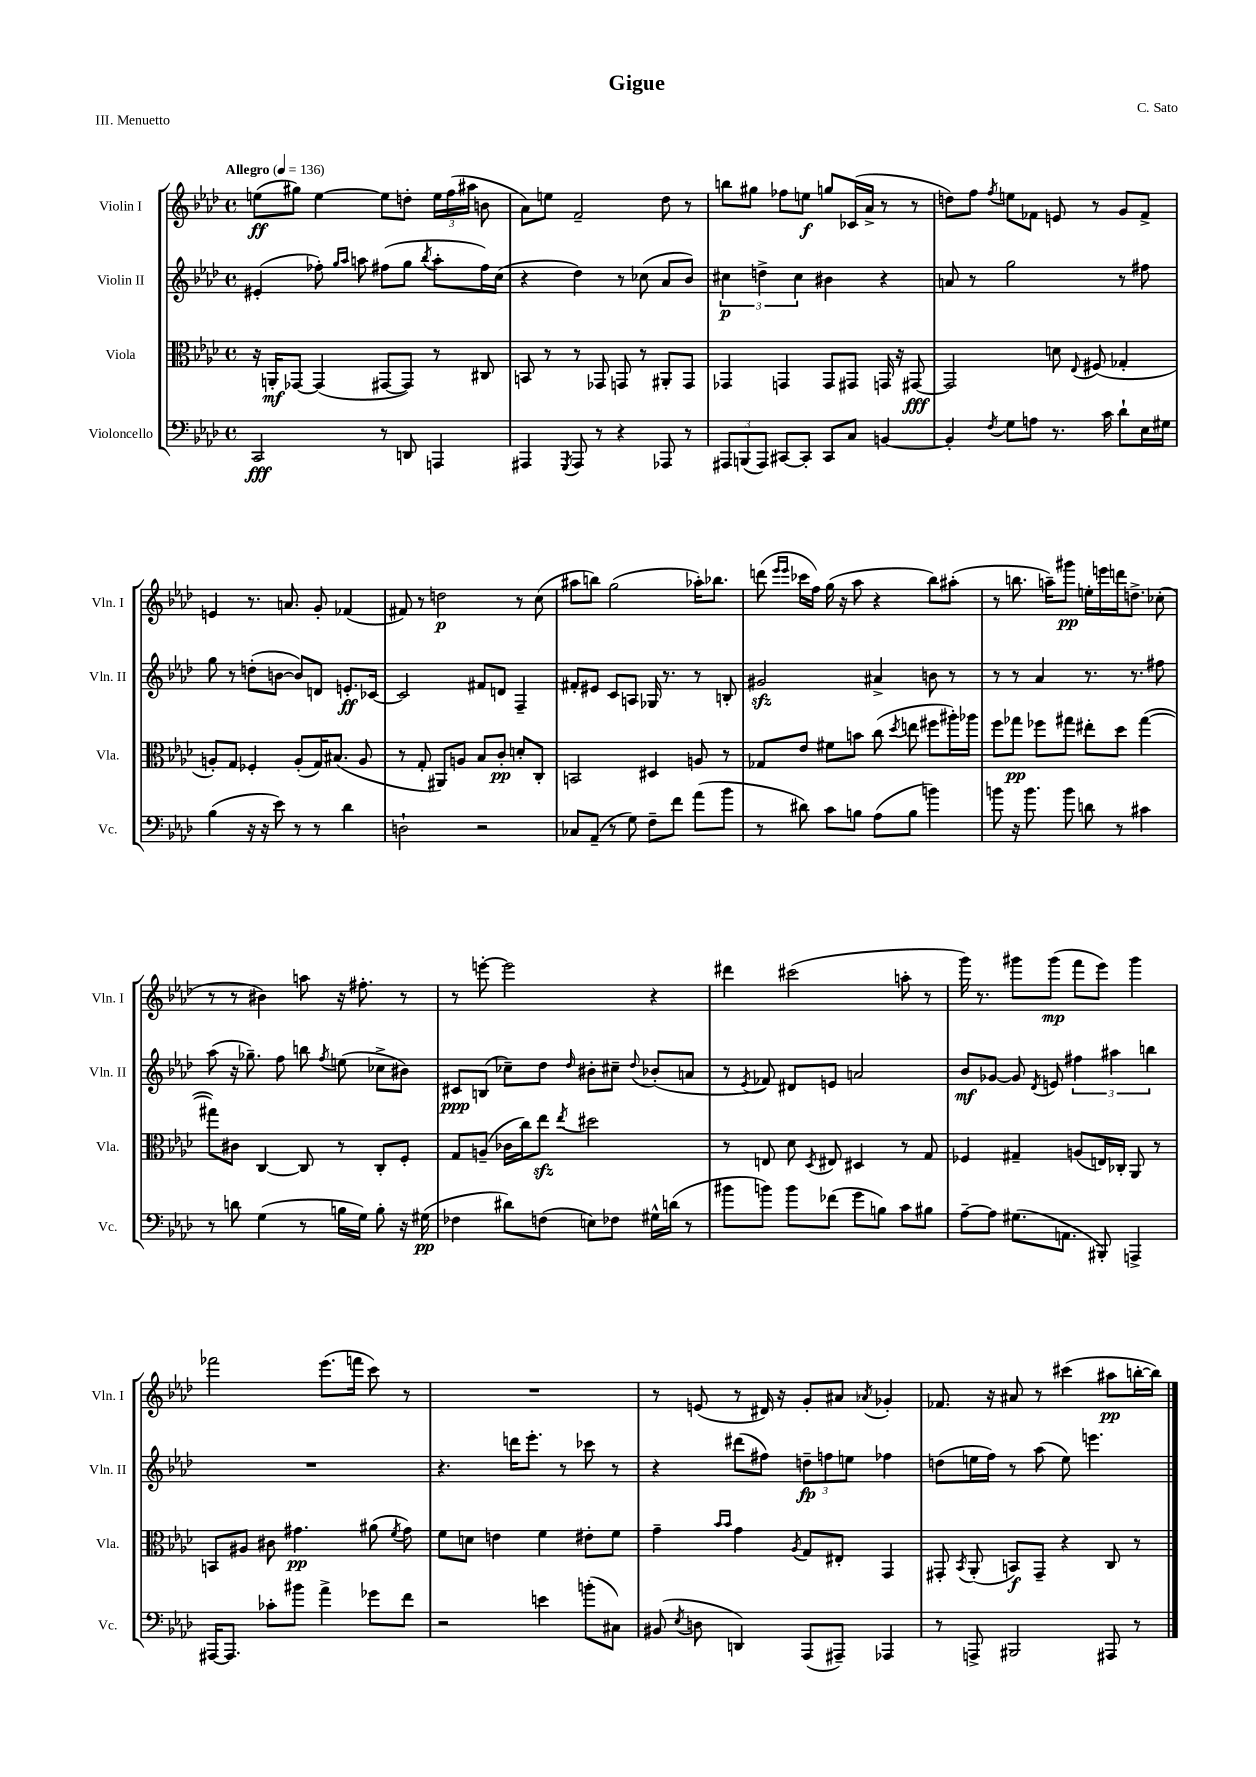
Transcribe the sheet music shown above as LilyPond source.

\header { title = "Gigue" composer = "C. Sato" piece = "III. Menuetto" }
<<
\new StaffGroup <<
\new Staff = "s0" \with { instrumentName = "Violin I" shortInstrumentName = "Vln. I" } {
    \clef treble \key aes \major \defaultTimeSignature \time 4/4 \tempo "Allegro" 4 = 136
    \autoBeamOff e''8[\ff( gis''8]) e''4~ e''8[ d''8]-. \tuplet 3/2 { e''16[ f''16( ais''16] } b'8 |
    aes'8[) e''8] f'2-- des''8 r8 |
    b''8[ gis''8] fes''8[ e''8]\f g''8[ ces'16( aes'16]-> r8 r8 |
    d''8[) f''8] \acciaccatura { f''8 } e''8[ fes'8] e'8 r8 g'8[ fes'8]-> |
    e'4 r8. a'8. g'8-. fes'4( |
    fis'8) r8 d''2\p r8 c''8( |
    ais''8[ b''8]) g''2( aes''16[-.) bes''8.] |
    d'''8( \grace { ees'''16[ ees'''16] } ces'''16[ f''16]) g''16( r16 aes''8 r4 bes''8[) ais''8]-.( |
    r8 b''8. a''16[--) gis'''8]\pp e''16[-. e'''16 d'''16 d''8.]-> ces''8-.( |
    r8 r8 bis'4) a''8 r16 fis''8.-. r8 |
    r8 e'''8~-. e'''2 r4 |
    dis'''4 cis'''2( a''8-. r8 |
    g'''16) r8. gis'''8[ gis'''8]\mp( f'''8[ ees'''8]) gis'''4 |
    fes'''2 ees'''8.[( f'''16] c'''8) r8 |
    R1 |
    r8 e'8( r8 dis'16) r16 g'8[-. ais'8] \acciaccatura { aes'8 } ges'4-. |
    fes'8. r16 ais'8 r8 cis'''4( ais''8[\pp b''16~-. b''16]) \bar "|." |
}
\new Staff = "s1" \with { instrumentName = "Violin II" shortInstrumentName = "Vln. II" } {
    \clef treble \key aes \major \defaultTimeSignature \time 4/4
    \autoBeamOff eis'4-.( fes''8-.) \grace { g''16[ aes''16] } a''8 fis''8[( g''8] \acciaccatura { bes''8 } a''8[-. fis''16) c''16]( |
    r4 des''4) r8 ces''8( aes'8[ bes'8]) |
    \tuplet 3/2 { cis''4\p d''4-> cis''4 } bis'4 r4 |
    a'8 r8 g''2 r8 fis''8 |
    g''8 r8 d''8[-.( b'8]~ b'8[) d'8] e'8.[-.\ff ces'16]~ |
    ces'2 fis'8[ d'8] f4-- |
    fis'8[-. eis'8] c'8[ a8] ges16 r8. r8 b8-. |
    gis'2\sfz ais'4-> b'8 r8 |
    r8 r8 aes'4 r8. r8. fis''8 |
    aes''8( r16 ges''8.--) f''8 b''8 \acciaccatura { f''8 } e''8( ces''8[-> bis'8]) |
    cis'8[\ppp b8]( ces''8[--) des''8] \grace { des''16 } bis'8[-. cis''8]-- \appoggiatura { des''8 } bes'8[-.( a'8] |
    r8 \acciaccatura { ees'8 } fes'8) dis'8[ e'8] a'2 |
    bes'8[\mf ges'8]~ ges'8 \acciaccatura { des'8 } e'8 \tuplet 3/2 { fis''4 ais''4 b''4 } |
    R1 |
    r4. d'''16[ ees'''8.]-. r8 ces'''8 r8 |
    r4 dis'''8[( fis''8]) \tuplet 3/2 { d''8[--\fp f''8 e''8] } fes''4 |
    d''8[( e''16 f''16]) r8 aes''8( e''8) e'''4. \bar "|." |
}
\new Staff = "s2" \with { instrumentName = "Viola" shortInstrumentName = "Vla." } {
    \clef alto \key aes \major \defaultTimeSignature \time 4/4
    \autoBeamOff r16 a,16[-.\mf ges,8]~ ges,4( gis,8[~ gis,8]) r8 cis8 |
    b,8 r8 r8 ges,8 g,8 r8 ais,8[-. g,8] |
    ges,4 g,4 g,8[ gis,8] g,16 r16 gis,8~\fff |
    gis,2 d'8 \appoggiatura { ees8 } fis8( ges4-. |
    a8[-.) g8] fes4-. a8[-.( g16) bis8.]( a8 |
    r8 g8-. ais,8[) a8] bes8[ c'8]-.\pp d'8[-. c8]-. |
    b,2 dis4 a8 r8 |
    ges8[ ees'8] fis'8[ b'8] c''8( \acciaccatura { des''8 } e''8 fis''8[ ais''16-.) aes''16] |
    f''8[ ges''8]\pp fes''8[ gis''8] eis''8[-. des''8] gis''4~( |
    gis''8[) cis'8] c4~ c8 r8 c8[-. f8]-. |
    g8[ a8]--( ces'16[ c''16) ees''8]\sfz \acciaccatura { ees''8 } dis''2 |
    r8 e8 des'8 \acciaccatura { des8 } eis8 dis4 r8 g8 |
    fes4 gis4-- a8[( e16) ces16]-. aes,8 r8 |
    b,8[ ais8] cis'8 gis'4.\pp ais'8( \acciaccatura { f'8 } gis'8) |
    f'8[ d'8] e'4 f'4 eis'8[-. f'8] |
    g'4-- \grace { bes'16[ bes'16] } g'4 \acciaccatura { aes8 } g8[ eis8]-. g,4 |
    gis,8-. \acciaccatura { bes,8 } aes,8-.( b,8[\f) gis,8]-- r4 c8 r8 \bar "|." |
}
\new Staff = "s3" \with { instrumentName = "Violoncello" shortInstrumentName = "Vc." } {
    \clef bass \key aes \major \defaultTimeSignature \time 4/4
    \autoBeamOff c,2\fff r8 d,8 a,,4 |
    ais,,4 \acciaccatura { g,,8 } ais,,8 r8 r4 aes,,8 r8 |
    \tuplet 3/2 { ais,,8[ b,,8( ais,,8]) } cis,8[~ cis,8]-. cis,8[ c8] b,4~ |
    b,4-. \acciaccatura { f8 } g8[ a8] r8. c'16 des'8[-! ees16 gis16] |
    bes4( r16 r16 ees'8) r8 r8 des'4 |
    d2-! r2 |
    ces8[ aes,8]--( r8 g8) f8[-- f'8] aes'8[( bes'8] |
    r8 dis'8) c'8[ b8] aes8[( b8] b'4) |
    b'8 r16 b'8. b'8 d'8 r8 cis'4 |
    r8 d'8 g4( r8 b16[ g16]) b8-. r16 gis16\pp( |
    fes4 dis'8[) f8]( e8[) fes8] gis16[-^ d'16]( r8 |
    bis'8[ b'8]) b'8[ fes'8]( g'8[ b8]) c'8[ bis8] |
    aes8[~-- aes8] gis8.[( a,8.] bis,,8-.) a,,4-> |
    ais,,16[~ ais,,8.] ces'8[-. bis'8] aes'4-> ges'8[ f'8] |
    r2 e'4 b'8[-.( cis8]) |
    bis,8( \acciaccatura { ees8 } d8 d,4) aes,,8[( ais,,8]--) aes,,4 |
    r8 a,,8-> bis,,2 ais,,8 r8 \bar "|." |
}
>>
>>
\layout { \context { \Score \remove "Bar_number_engraver" } }
